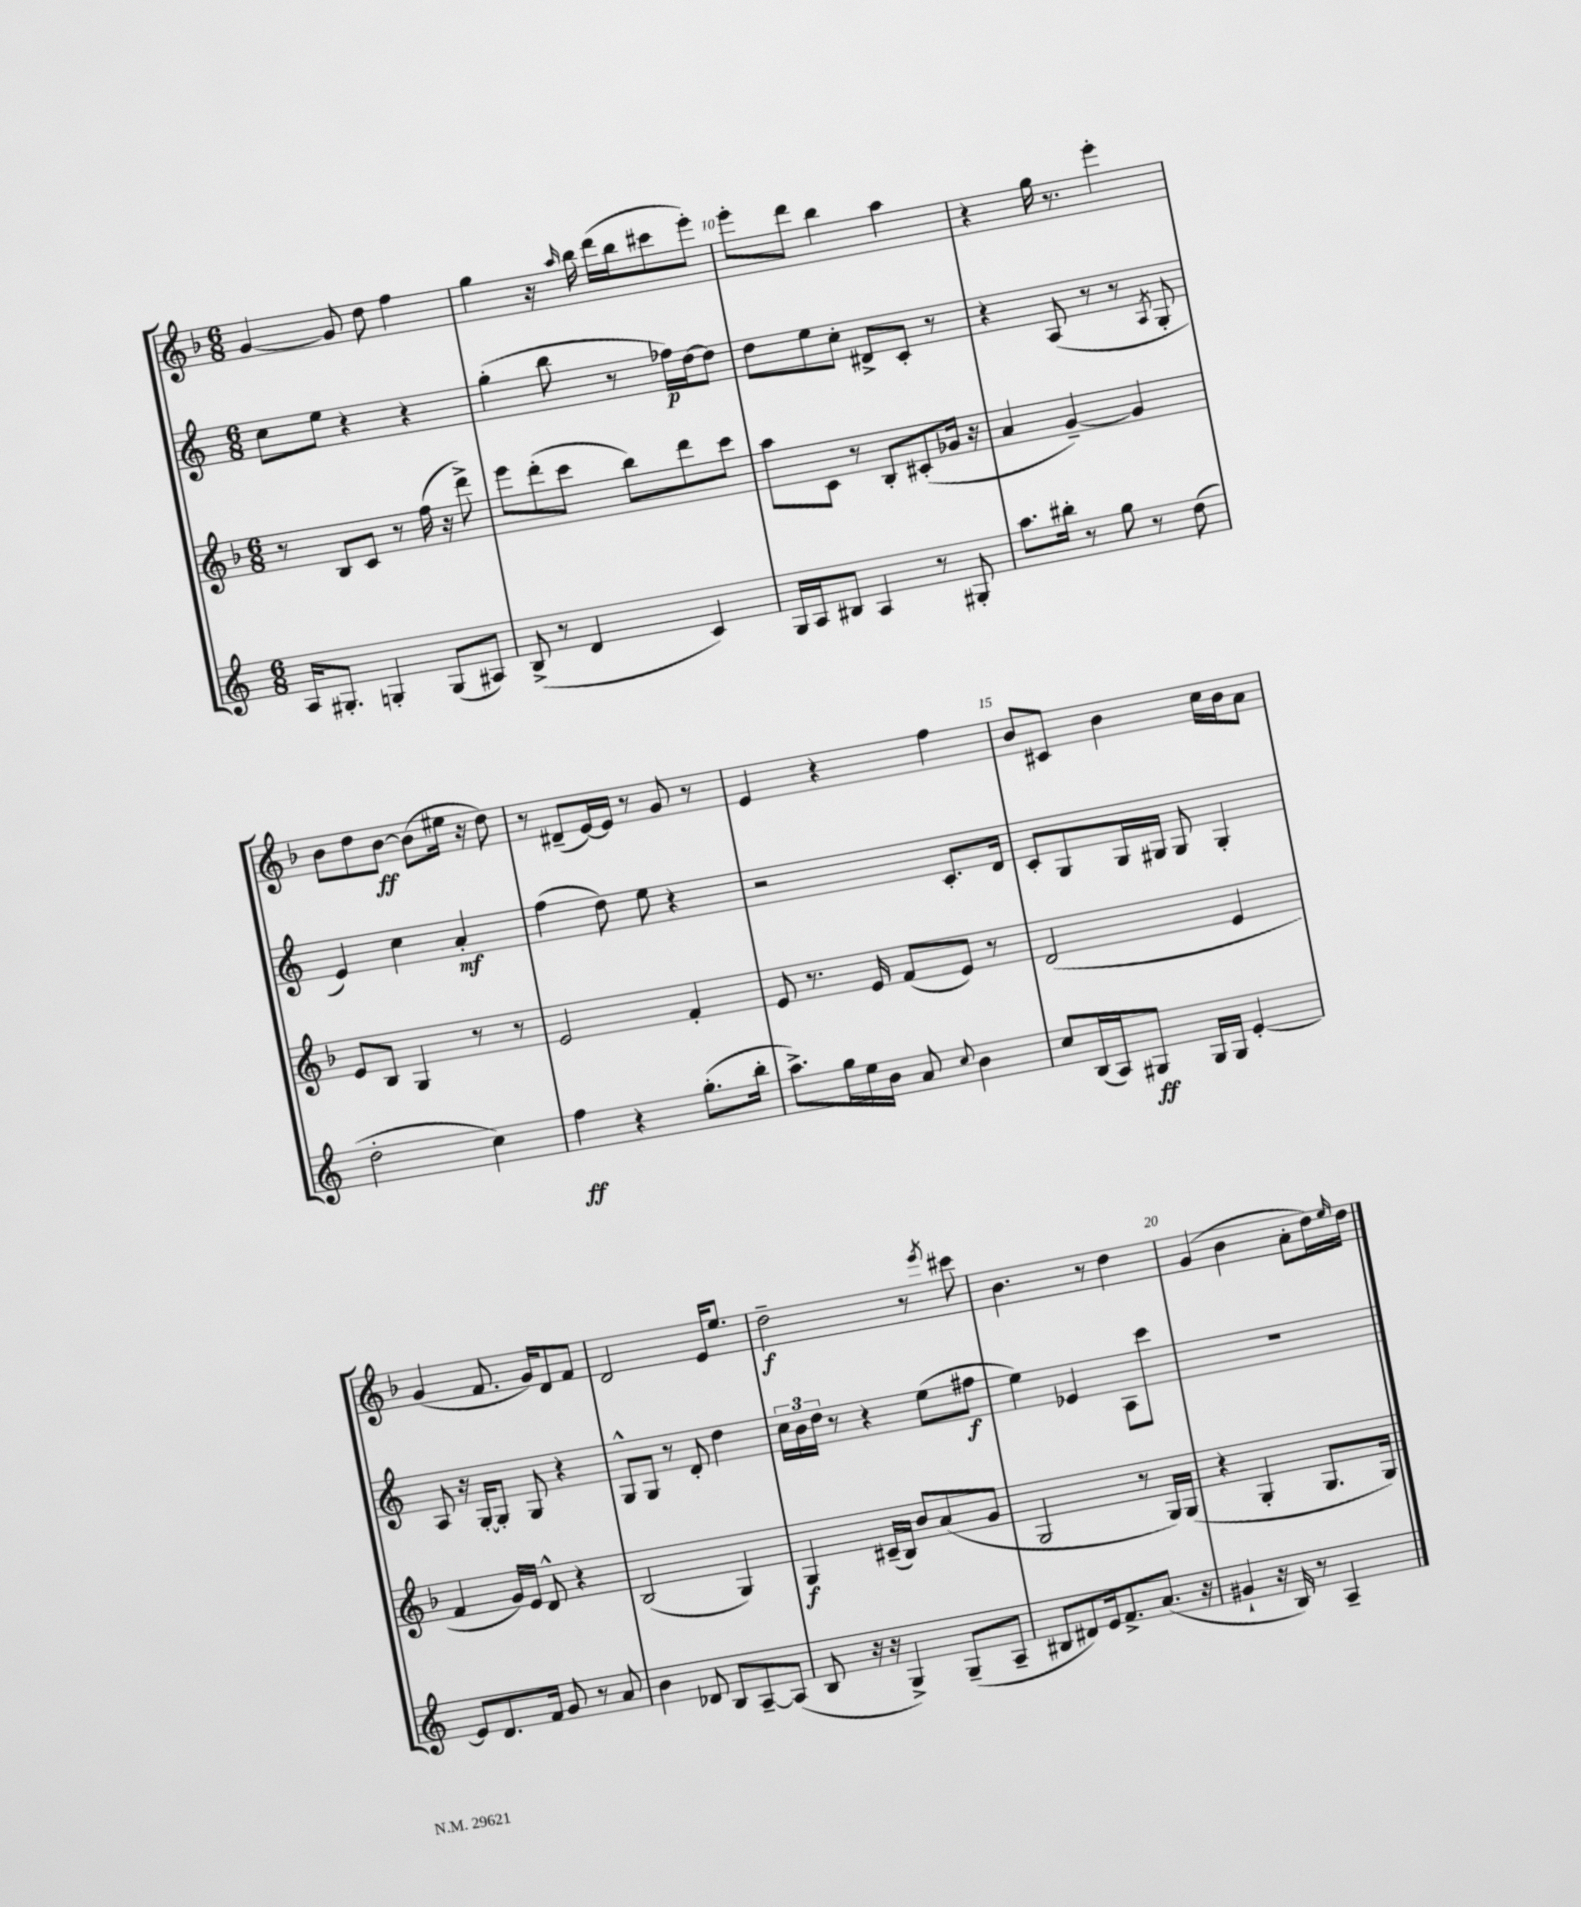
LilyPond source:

<<
\new StaffGroup <<
\new Staff = "s0" {
    \clef treble \key f \major \numericTimeSignature \time 6/8
    g'4~ g'8 d''8 f''4 |
    g''4 r16 \grace { a''16 } bes''16 d'''16( bes''16 cis'''8 e'''8-.) |
    e'''8-. d'''8 bes''4 a''4 |
    r4 g''16 r8. e'''4-. |
    bes'8 d''8 bes'8~\ff bes'8( eis''16 r16 d''8) |
    r8 dis'8--( e'16~) e'16 r8 g'8 r8 |
    e'4 r4 f''4 |
    bes'8 cis'8 bes'4 c''16 bes'16 a'8 |
    g'4( f'8. g'16) d'8 f'8 |
    d'2 e'16 e''8. |
    d''2--\f r8 \acciaccatura { e'''8 } cis'''8 |
    bes'4. r8 d''4 |
    g'4( bes'4 a'8-. d''16) \grace { e''16 } d''16 \bar "|." |
}
\new Staff = "s1" {
    \clef treble \key c \major \numericTimeSignature \time 6/8
    c''8 e''8 r4 r4 |
    g''4-.( b''8 r8 fes''16\p) d''16~ d''8 |
    d''8 e''8 c''8-. dis'8-> c'8-. r8 |
    r4 a8( r8 r8 \acciaccatura { a8 } g8-. |
    e'4) c''4 a'4-.\mf |
    f''4( d''8) e''8 r4 |
    r2 c'8.-. d'16 |
    c'8-. g8 g16 gis16 gis8 gis4-. |
    a8 r16 g16~-. g8-. g8 r4 |
    g8-^ g8 r8 d'8-. d''4 |
    \tuplet 3/2 { c''16 b'16 d''16 } r8 r4 e''8( fis''8\f |
    e''4) ees'4 a8 c'''8 |
    R2. \bar "|." |
}
\new Staff = "s2" {
    \clef treble \key f \major \numericTimeSignature \time 6/8
    r8 bes8 c'8 r8 f''16( r16 d'''8->) |
    e'''8 d'''8-.( c'''8 bes''8) d'''8 c'''8 |
    a''8 c'8 r8 bes8-. cis'8-.( ges'16 r16 |
    a'4 g'4~--) g'4 |
    e'8 bes8 g4 r8 r8 |
    e'2 f'4-. |
    e'8 r8. e'16 f'8( e'8) r8 |
    d'2( e'4 |
    f'4 g'16) e'16 d'8-^ r4 |
    bes2( g4) |
    g4\f cis'16--( bes16) bes'8 a'8( g'8 |
    g2 r8 g16) g16( |
    r4 g4-. g8. g16) \bar "|." |
}
\new Staff = "s3" {
    \clef treble \key c \major \numericTimeSignature \time 6/8
    a16 gis8.-. g4-. g8( ais8) |
    b8->( r8 d'4 c'4) |
    g16 a16 bis8 a4 r8 gis8-. |
    a''8. bis''16-. r8 g''8 r8 d''8( |
    d''2-. c''4) |
    f''4\ff r4 g''8.-.( b''16-. |
    a''8.->) g''16 e''16 b'16 a'8 \appoggiatura { c''8 } b'4 |
    c''8 b16( a16) gis8\ff gis16 gis16 e'4~-. |
    e'8 d'8. f'16 g'8 r8 a'8 |
    b'4 des'8 b8 a8~-- a8( |
    b8 r16 r16 g4->) g8--( a8-- |
    bis8 dis'8) e'16 f'8.-> a'8.( r16 |
    gis'4-! r16 b16) r8 a4-- \bar "|." |
}
>>
>>
\layout { \context { \Score currentBarNumber = #8 \override BarNumber.break-visibility = ##(#f #t #t) barNumberVisibility = #(every-nth-bar-number-visible 5) } }
